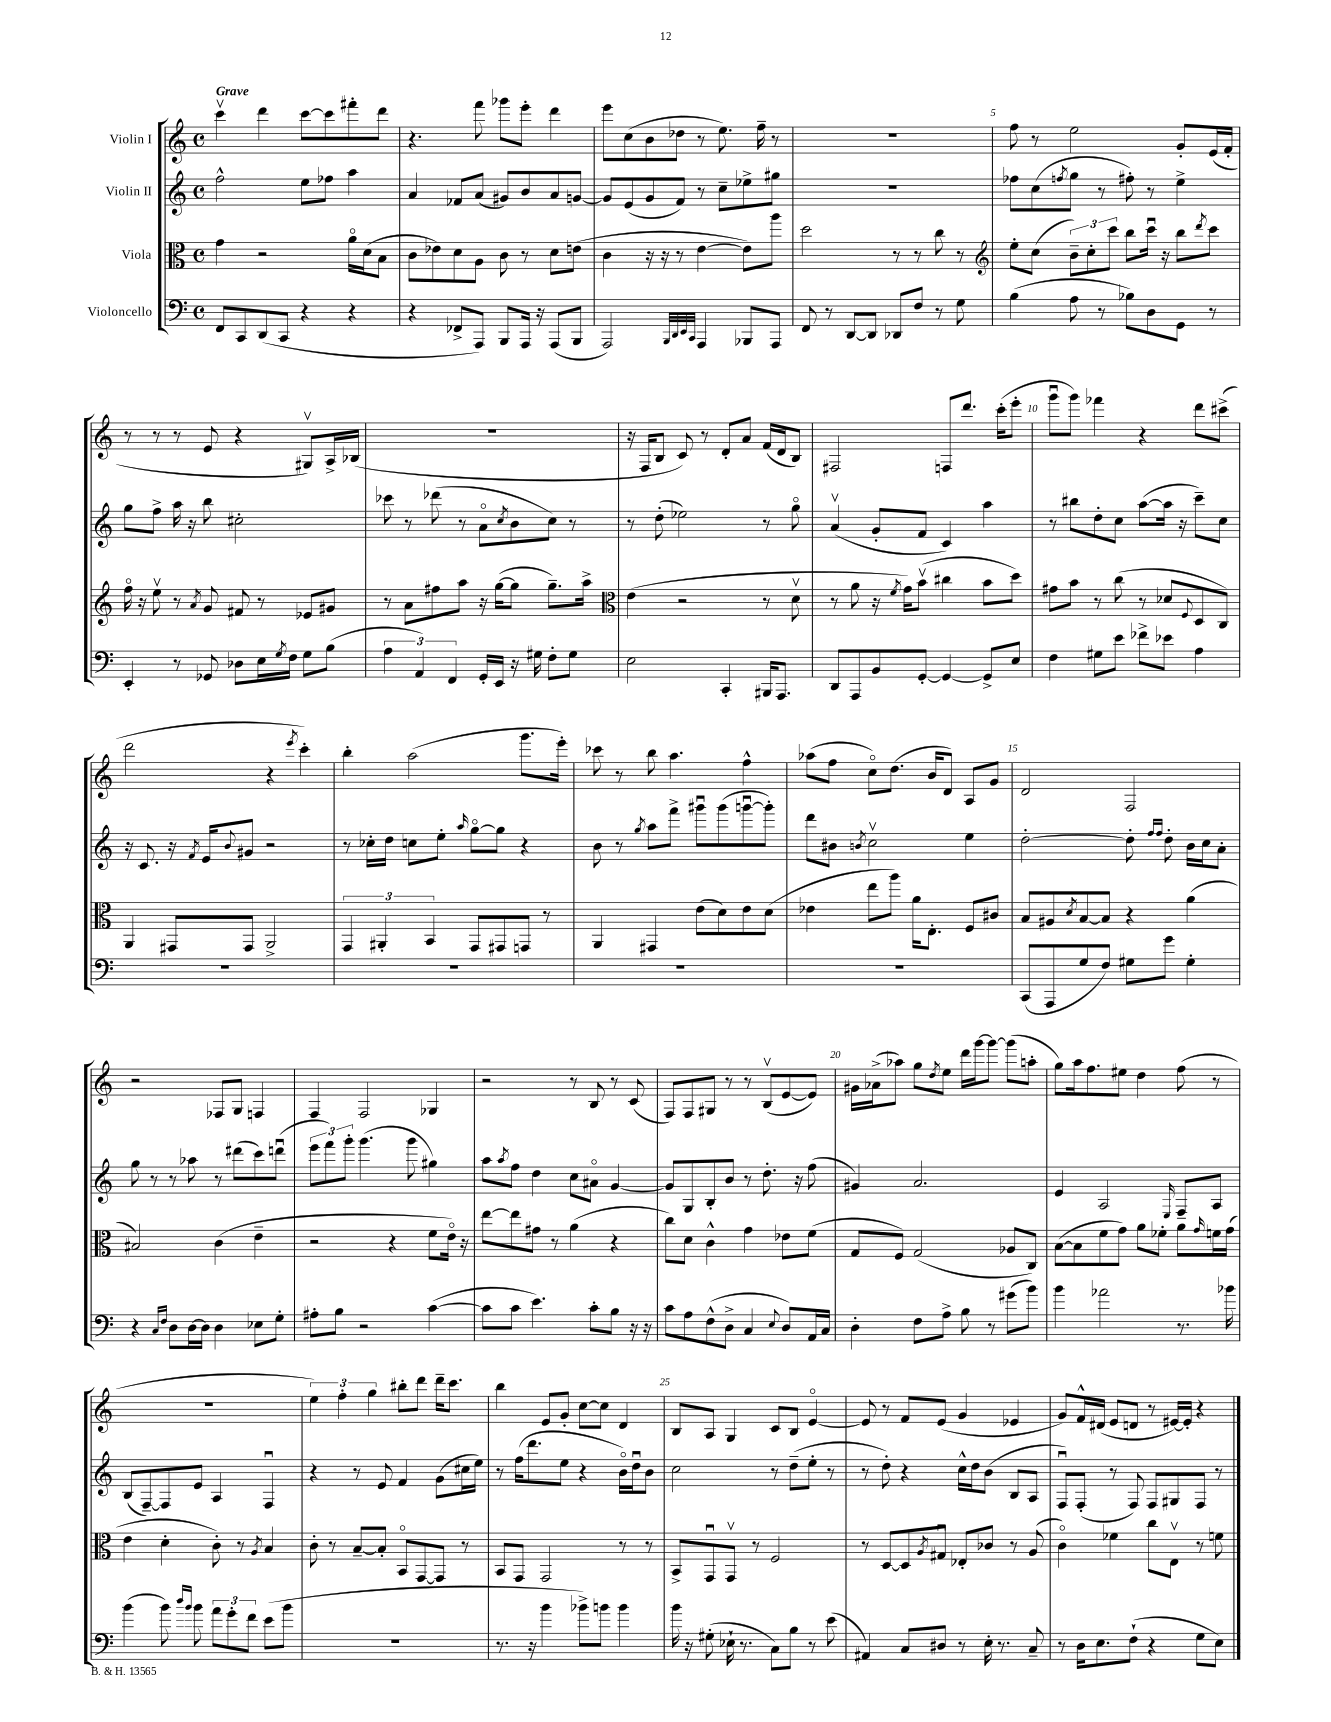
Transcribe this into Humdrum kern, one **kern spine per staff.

**kern	**kern	**kern	**kern
*part4	*part3	*part2	*part1
*staff4	*staff3	*staff2	*staff1
*I"Violoncello	*I"Viola	*I"Violin II	*I"Violin I
*clefF4	*clefC3	*clefG2	*clefG2
*k[]	*k[]	*k[]	*k[]
*M4/4	*M4/4	*M4/4	*M4/4
*met(c)	*met(c)	*met(c)	*met(c)
=1	=1	=1	=1
!	!	!	!LO:TX:a:B:t=Grave
8FF/L	4g\	2ff^^\	4cccv\
8CC/	.	.	.
(8DD/	2r	.	4ddd\
8CC/J	.	.	.
4r	.	8ee\L	[8ccc\L
.	.	8ff-X\J	8ccc\]
4r	16a\LL	4aa\	8fff#X'\
.	(16d\J	.	.
.	8B\J	.	8ddd\J
=2	=2	=2	=2
4r	8c\L	4a/	4.r
.	8e-X\)	.	.
8FF-X^/L	8d\	8f-X/L	.
8AAA/J)	8A\J	(8a/J	8fff\
8BBB/L	8c\	8g#X/L)	8ggg-X\L
16AAA/Jk	8r	8b/	8eee'\J
16r	.	.	.
(8AAA/L	8d\L	8a/	4ddd\
8BBB/J	(8en\J	[8gn/J	.
=3	=3	=3	=3
2AAA/)	4c\	8g/L]	8eee\L
.	.	(8e/	(8cc\
.	16r	8g/	8b\
.	16r	.	.
.	8r	8f/J)	8dd-X\J
32qqBBB/LLL	.	.	.
32qqDD/	.	.	.
32qqEE/	.	.	.
32qqCC/JJJ	.	.	.
4AAA/	[4e\	8r	8r
.	.	8cc~\L	8.ee\)
8BBB-X/L	8e\L])	8ee-X^\	.
.	.	.	16ff~\
8AAA/J	8aa\J	8gg#X\J	8r
=4	=4	=4	=4
8FF/	2dd\	1r	1r
8r	.	.	.
[8DD/L	.	.	.
8DD/J]	.	.	.
8DD-X/L	8r	.	.
8F/J	8r	.	.
8r	8cc\	.	.
8G\	8r	.	.
=5	=5	=5	=5
*	*clefG2	*	*
(4B\	8ee'\L	8ff-X\L	8ff\
.	(8cc\J	(8cc\	8r
.	.	8qffn/	.
8A\	12b~\L)	8gg\J	2ee\
.	12cc'\	.	.
8r	.	8r	.
.	12ccc\J	.	.
8B-X\L)	8bb\L	8ff#X'\)	.
8D\	16cccu\Jk	8r	.
.	16r	.	.
8GG\J	8bb\L	4ee^\	8g'/L
.	8qddd/	.	.
8r	8ccc\J	.	(16e/L
.	.	.	16f'/JJ
!!LO:LB:g=z
=6	=6	=6	=6
4EE'/	16ff\	8gg\L	8r
.	16r	.	.
.	8eev\	8ff^\J	8r
8r	8r	16aa\	8r
.	.	16r	.
.	8qa/	.	.
8GG-X/	8g/	8bb\	8e/
8D-X\L	8f#X/	2cc#X'\	4r
16E\L	8r	.	.
8qG/	.	.	.
16F\JJ	.	.	.
8G\L	8e-X/L	.	8G#Xv/L)
(8B\J	8g#X/J	.	16A^/L
.	.	.	(16B-X/JJ
=7	=7	=7	=7
6A\	8r	8ccc-X\	1r
.	8a\L	8r	.
6AA/)	.	.	.
.	8ff#X\	(8ddd-X\	.
6FF/	.	.	.
.	8aa\J	8r	.
16GG'/LL	16r	8a\L	.
16EE/JJ	([16gg\KL	.	.
.	.	8qcc/	.
16r	8gg\J]	8b\	.
16G#X\	.	.	.
8F'\L	8.gg~\L)	8cc\J)	.
8G#\J	.	8r	.
.	16aa^\Jk	.	.
=8	=8	=8	=8
*	*clefC3	*	*
2E\	(4e\	8r	16r
.	.	.	16F/KL
.	.	(8dd'\	8B/J
.	2r	2ee-X\)	8c/)
.	.	.	8r
4CC'/	.	.	8d'/L
.	.	.	8a/J
16BBB#X/KL	8r	8r	(16f/LL
8.AAA/J	.	.	16d/J
.	8dv\	8gg\	8B/J)
=9	=9	=9	=9
8DD/L	8r	(4av/	2F#X/
8AAA/	8a\	.	.
8BB/	16r	8g'/L	.
.	8qf/	.	.
.	16g\KL)	.	.
[8GG'/J	(8bv\J	8f/J	.
4GG/_	4cc#X\	4c/)	8Fn/L
.	.	.	8.ddd/J
8GG^/L]	8b\L	4aa\	.
.	.	.	(16ccc'\KL
8E/J	8dd\J)	.	8eee'\J
=10	=10	=10	=10
4F\	8g#X\L	8r	8gggu\L
.	8b\J	8bb#X\L	8ggg\J)
8G#X\L	8r	8dd'\	4fff-X\
8e\J	(8cc\	8cc\J	.
8f-X^\L	8r	([8aa\L	4r
8e-X\J	8d-X/L	16aa\Jk]	.
.	.	16r	.
.	8qqF/	.	.
4A\	8D/	8ccc~\L)	8ddd\L
.	8C/J)	8cc\J	(8ccc#X^\J
!!LO:LB:g=z
=11	=11	=11	=11
1r	4AA/	16r	2ddd\
.	.	8.c/	.
.	8GG#X/L	16r	.
.	.	8qf/	.
.	.	16e/KL	.
.	.	8qqb/	.
.	8GG#/J	8g#X/J	.
.	2AA^/	2r	4r
.	.	.	8qeee/
.	.	.	4ccc'\)
=12	=12	=12	=12
1r	6GG/	8r	4bb'\
.	.	16cc-X'\LL	.
.	6AA#X'/	.	.
.	.	16dd\JJ	.
.	.	8ccn\L	(2aa\
.	6BB/	.	.
.	.	8ee'\J	.
.	.	16qqaa/	.
.	8GG/L	[8gg\L	.
.	8GG#X/	8gg\J]	.
.	8GGn/J	4r	8.ggg\L
.	8r	.	.
.	.	.	16eee'\Jk)
=13	=13	=13	=13
1r	4AA/	8b\	8ccc-X\
.	.	8r	8r
.	.	8qgg/	.
.	4GG#X/	8aa\L	8bb\
.	.	8fff^\J	4.aa\
.	(8e\L	8ggg#Xu\L	.
.	8d\)	(8ggg#\	.
.	8e\	[8gggnu\	4ff^^\
.	(8d\J	8ggg'\J])	.
=14	=14	=14	=14
1r	4e-X\	8ddd\L	(8aa-X\L
.	.	8b#X\J	8ff\J
.	.	8qbn/	.
.	8ee\L	2ccv\	8cc\L)
.	8aa\J)	.	(8.dd\J
.	16a\KL	.	.
.	8.E'\J	.	16b/KL
.	.	.	8d/J)
.	8F/L	4ee\	8A/L
.	8c#X/J	.	8g/J
=15	=15	=15	=15
(8CC/L	8B/L	[2dd'\	2d/
8AAA/	8A#X/	.	.
.	8qd/	.	.
8G/	[8B/	.	.
8F/J)	8B/J]	.	.
8G#X\L	4r	8dd'\]	2F/
.	.	16qqff/LL	.
.	.	16qqff/JJ	.
8g\J	.	8dd'\	.
4G#'\	(4a\	16b\LL	.
.	.	16cc\J	.
.	.	8a'\J	.
!!LO:LB:g=z
=16	=16	=16	=16
4r	2B#X/)	8gg\	2r
.	.	8r	.
16qqC/LL	.	.	.
16qqF/JJ	.	.	.
8D\L	.	8r	.
[16D\L	.	8aa-X\	.
16D\JJ]	.	.	.
4D\	(4c\	8r	8F-X/L
.	.	(8ddd#X\L	8G/J
8E-X\L	4e~\	8ccc\)	4Fn/
8G'\J	.	(8dddnu\J	.
=17	=17	=17	=17
8A#X'\L	2r	12eee\L	4F/
.	.	12fff\)	.
8B\J	.	.	.
.	.	12ggg'\J	.
2r	.	(4.ggg\	2F/
.	4r	.	.
.	.	8ggg\	.
([4c\	8f\L	4gg#X\)	4G-X/
.	16e\Jk)	.	.
.	16r	.	.
=18	=18	=18	=18
8c\L]	[8ee\L	8aa\L	2r
.	.	8qaa/	.
8c\J	8ee\]	8ff\J	.
4.e\)	8g#X\J	4dd\	.
.	8r	.	.
.	(4a\	8cc\L	8r
8c'\L	.	8a#X\J	8B/
8B\J	4r	[4g/	8r
16r	.	.	(8c/
16r	.	.	.
=19	=19	=19	=19
8c\L	8cc\L)	8g/L]	8F/L)
8A\	8d\J	8G/	8F/
(8F^^\	4c^^\	8B'/	8G#X/J
8D^\J	.	8b/J	8r
4C/	4g\	8r	8r
.	.	8.dd'\	(8Bv/L
8qqE/	.	.	.
8D/L)	8e-X\L	.	[8e/
.	.	16r	.
16AA/L	(8f\J	(8ff\	8e/J])
16C/JJ	.	.	.
=20	=20	=20	=20
4D'\	8G/L	4g#X/)	16g#X\LL
.	.	.	(16a-X^\J
.	8F/J)	.	8aa-X\J)
8F\L	(2G/	2.a/	8gg\L
.	.	.	8qdd/
8A^\J	.	.	8ee\J
8B\	.	.	16ddd\LL
.	.	.	[16ggg\J
8r	.	.	8ggg\J_
(8g#X\L	8A-X/L	.	(8ggg\L]
8b\J)	8C/J)	.	8aan'\J
=21	=21	=21	=21
4b\	([8B\L	4e/	8gg\L)
.	8B\]	.	16aa\k
.	.	.	8.ff\
2a-X\	8f\	2A/	.
.	8g\J)	.	8ee#X\J
.	8a\L	.	4dd\
.	8f-X'\J	.	.
.	.	16qqE/	.
8.r	8a\L	8F~/L	(8ff\
.	16qqg/	.	.
.	16fn\L	8A/J	8r
16b-X\	(16g\JJ	.	.
!!LO:LB:g=z
=22	=22	=22	=22
(4b\	4e\	(8B/L	1r
.	.	[8F~/)	.
8b\)	4d'\	8F/]	.
16qqdd/LL	.	.	.
16qqb/JJ	.	.	.
8b\	.	8e/J	.
12a\L	8c'\)	4A/	.
12g'\	.	.	.
.	8r	.	.
12f\J	.	.	.
.	8qA/	.	.
(8e\L	4B/	4Fu/	.
8b\J	.	.	.
=23	=23	=23	=23
1r	8c'\	4r	6ee\)
.	8r	.	.
.	.	.	6ff'\
.	[8B~/L	8r	.
.	.	.	6gg\
.	8B'/J]	8e/	.
.	8BB/L	4f/	8bb#X'\L
.	[8GG/	.	8ddd\J
.	8GG/J]	(8g\L	16ddd~\KL
.	.	.	8.ccc\J
.	8r	16cc#X\L	.
.	.	16ee\JJ)	.
=24	=24	=24	=24
8.r	8BB/L	8r	4bb\
.	8GG/J	(16ff\KL	.
16r	.	8.ddd\	.
4b\	2GG/	.	8e/L
.	.	8ee\J	8g'/J
8b-X^\L)	.	4r	[8cc\L
8bn\J	.	.	8cc\J]
4b\	8r	16b\LL)	4d/
.	.	16ddu\J	.
.	8r	8b\J	.
=25	=25	=25	=25
16b\	8BB^/L	2cc\	8B/L
16r	.	.	.
(8G#X'\	8GGu/	.	8A/J
16E-X`\	8GGv/J	.	4G/
8.r	.	.	.
.	8r	.	.
8C\L)	2F/	8r	8c/L
8B\J	.	(8dd~\L	8B/J
8r	.	8ee'\J	[4e/
(8e\	.	8r	.
=26	=26	=26	=26
4AA#X/)	8r	8r	8e/]
.	[8D/L	8dd'\)	8r
8C/L	8D/]	4r	8f/L
.	8qA/	.	.
8D#X/J	8G#Xu/J	.	(8e/J
8r	8E-X'/L	16cc^^\LL	4g/
.	.	16dd\J	.
16E'\	8c-X/J	(8b\J	.
8.r	.	.	.
.	8r	8B/L	4e-X/
8C~/	(8A/	8A/J	.
=27	=27	=27	=27
8r	4c\)	8Fu/L)	8g/L)
16D\KL	.	(8F'/J	16f^^/L
8.E\	.	.	(16d#X/JJ
.	4f-X\	8r	8e/L
(8F`\J	.	8F/)	8dn/J
4r	8cc\L	8F/L	8r
.	8Ev\J	8G#X/	[16e#X/LL)
.	.	.	16e#'/JJ]
8G\L	8r	8F/J	4r
8E\J)	8fn\	8r	.
==	==	==	==
*-	*-	*-	*-
